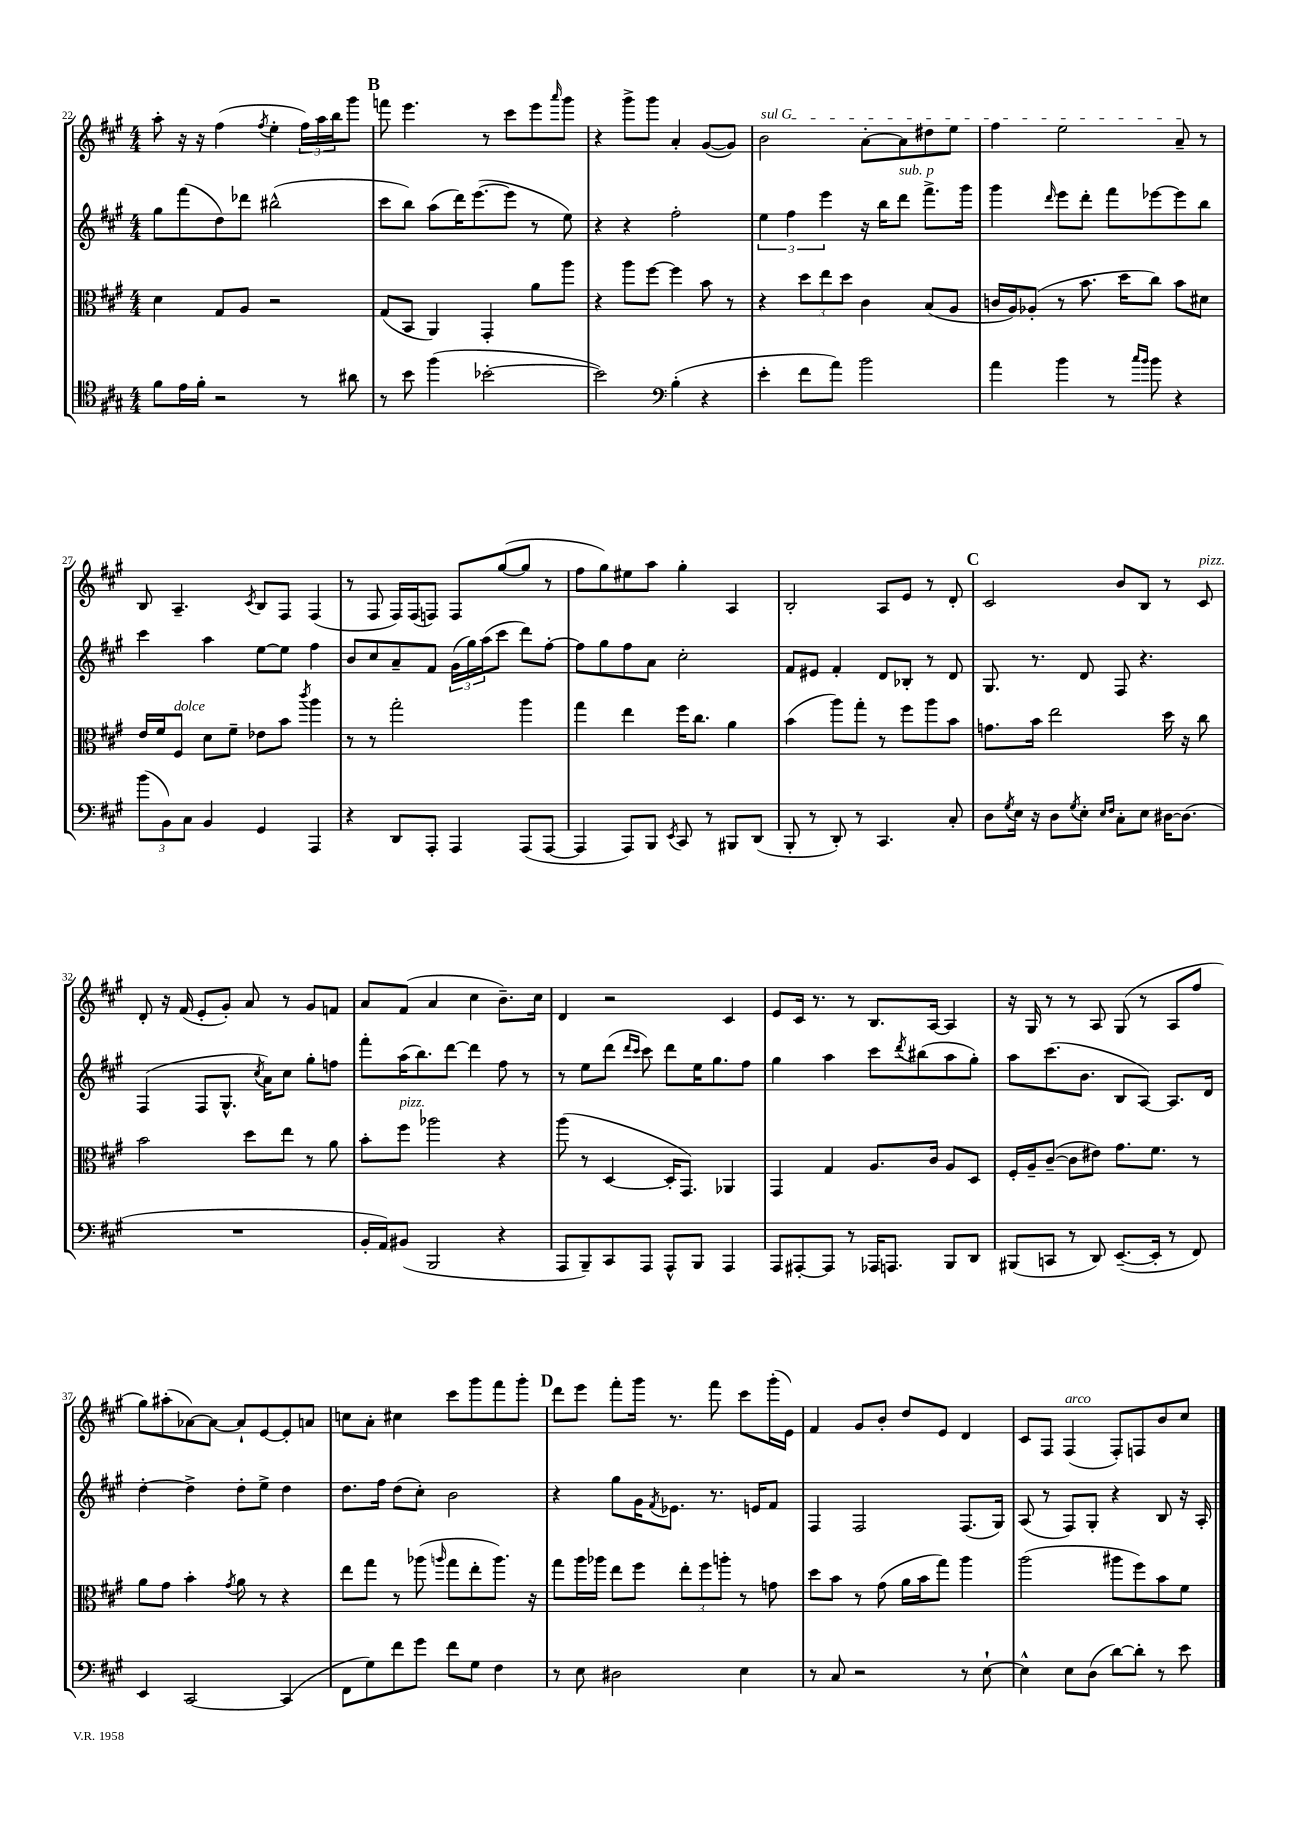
<<
\new StaffGroup <<
\new Staff = "s0" {
    \clef treble \key a \major \numericTimeSignature \time 4/4
    a''8-. r16 r16 fis''4( \acciaccatura { fis''8 } e''4-. \tuplet 3/2 { fis''16) a''16 b''16 } gis'''8 |
    \mark \markup { \bold "B" } f'''8 e'''4. r8 cis'''8 e'''8 \grace { a'''16 } gis'''8 |
    r4 gis'''8-> gis'''8 a'4-. gis'8~( gis'8) |
    \once \override TextSpanner.bound-details.left.text = \markup { \italic "sul G" } b'2\startTextSpan a'8~-. a'8 dis''8 e''8 |
    fis''4 e''2 a'8--\stopTextSpan r8 |
    b8 a4.-- \acciaccatura { cis'8 } b8 fis8 fis4( |
    r8 fis8 fis16) fis16( f8) f8 gis''8~( gis''8 r8 |
    fis''8 gis''8) eis''8 a''8 gis''4-. a4 |
    b2-. a8 e'8 r8 d'8-. |
    \mark \markup { \bold "C" } cis'2 b'8 b8 r8 cis'8^\markup { \italic "pizz." } |
    d'8-. r16 fis'16( e'8-. gis'8-.) a'8 r8 gis'8 f'8 |
    a'8 fis'8( a'4 cis''4 b'8.--) cis''16 |
    d'4 r2 cis'4 |
    e'8 cis'16 r8. r8 b8. a16~ a4 |
    r16 gis16 r8 r8 a8 gis8( r8 a8 fis''8 |
    gis''8) ais''8-.( aes'8~) aes'8~ aes'8-! e'8~ e'8-. a'8 |
    c''8 a'8-. cis''4 cis'''8 gis'''8 fis'''8 gis'''8-. |
    \mark \markup { \bold "D" } d'''8 e'''8 fis'''8-. gis'''16 r8. fis'''8 cis'''8 gis'''16-.( e'16) |
    fis'4 gis'8 b'8-. d''8 e'8 d'4 |
    cis'8 fis8 fis4^\markup { \italic "arco" }( fis8-.) f8 b'8 cis''8 \bar "|." |
}
\new Staff = "s1" {
    \clef treble \key a \major \numericTimeSignature \time 4/4
    gis''8 fis'''8( d''8) des'''8 bis''2-^( |
    \mark \markup { \bold "B" } cis'''8 b''8) a''8( d'''16) e'''8.~( e'''8 r8 e''8) |
    r4 r4 fis''2-. |
    \tuplet 3/2 { e''4 fis''4 e'''4 } r16 b''16 d'''8^\markup { \italic "sub. p" } fis'''8.-> gis'''16 |
    gis'''4 \grace { d'''16 } e'''8 d'''8-. fis'''8 ees'''8~ ees'''8 b''8 |
    cis'''4 a''4 e''8~ e''8 fis''4 |
    b'8 cis''8 a'8-- fis'8 \tuplet 3/2 { gis'16( gis''16) a''16( } cis'''8 d'''8) fis''8~-. |
    fis''8 gis''8 fis''8 a'8 cis''2-. |
    fis'8 eis'8 fis'4-. d'8 bes8-. r8 d'8 |
    \mark \markup { \bold "C" } gis8. r8. d'8 fis8 r4. |
    fis4( fis8 gis8.-^ \acciaccatura { cis''8 } a'16) cis''8 gis''8-. f''8 |
    fis'''8-. a''16( b''8.) d'''8~ d'''4 fis''8 r8 |
    r8 e''8 d'''8( \grace { d'''16 cis'''16 } cis'''8) d'''8 e''16 gis''8. fis''8 |
    gis''4 a''4 cis'''8 \acciaccatura { d'''8 } bis''8( a''8 gis''8-.) |
    a''8 cis'''8.( b'8. b8 a8~) a8. d'16 |
    d''4~-. d''4-> d''8-. e''8-> d''4 |
    d''8. fis''16 d''8( cis''8-.) b'2 |
    \mark \markup { \bold "D" } r4 gis''8 gis'16 \acciaccatura { fis'8 } ees'8. r8. e'16 fis'8 |
    fis4 fis2 fis8.( gis16) |
    a8( r8 fis8) gis8-. r4 b8 r16 a16-. \bar "|." |
}
\new Staff = "s2" {
    \clef alto \key a \major \numericTimeSignature \time 4/4
    d'4 gis8 a8 r2 |
    \mark \markup { \bold "B" } gis8( b,8 a,4) gis,4-. a'8 a''8 |
    r4 a''8 fis''8~ fis''4 b'8 r8 |
    r4 \tuplet 3/2 { d''8 e''8 d''8 } cis'4 b8( a8 |
    c'16 a16) aes8-.( r8 b'8. d''16 cis''8) b'8 dis'8 |
    e'16 fis'16 fis8^\markup { \italic "dolce" } d'8 fis'8-- ees'8 b'8 \acciaccatura { cis'''8 } a''4 |
    r8 r8 gis''2-. a''4 |
    gis''4 e''4 fis''16 cis''8. a'4 |
    b'4( a''8) gis''8-. r8 fis''8 a''8 b'8 |
    \mark \markup { \bold "C" } g'8. b'16 e''2 d''16 r16 cis''8 |
    b'2 d''8 e''8 r8 a'8 |
    b'8-. fis''8^\markup { \italic "pizz." } aes''2 r4 |
    a''8( r8 d4~ d16-. gis,8.) aes,4 |
    gis,4 gis4 a8. cis'16 a8 d8 |
    fis16-. a16-- cis'8~--( cis'8 eis'8) gis'8. fis'8. r8 |
    a'8 gis'8 b'4-. \acciaccatura { gis'8 } a'8 r8 r4 |
    e''8 gis''8 r8 aes''8( \grace { a''16 } gis''8 e''8-. a''8.) r16 |
    \mark \markup { \bold "D" } gis''8 a''16 aes''16 e''8 fis''8 \tuplet 3/2 { e''8-. fis''8 a''8-. } r8 g'8 |
    d''8 b'8 r8 gis'8( a'16 b'16 gis''8) a''4 |
    a''2( ais''8 fis''8) b'8 fis'8 \bar "|." |
}
\new Staff = "s3" {
    \clef tenor \key a \major \numericTimeSignature \time 4/4
    fis'8 e'16 fis'16-. r2 r8 ais'8 |
    \mark \markup { \bold "B" } r8 b'8 fis''4( bes'2~-. |
    bes'2) \clef bass b4-.( r4 |
    e'4-. fis'8 a'8) b'2 |
    a'4 b'4 r8 \grace { cis''16 b'16 } b'8 r4 |
    \tuplet 3/2 { b'8( b,8) cis8 } b,4 gis,4 a,,4 |
    r4 d,8 a,,8-. a,,4 a,,8( a,,8~ |
    a,,4 a,,8) b,,8 \acciaccatura { e,8 } cis,8 r8 bis,,8 d,8( |
    b,,8-. r8 d,8-.) r8 cis,4. cis8-. |
    \mark \markup { \bold "C" } d8 \acciaccatura { gis8 } e16 r16 d8 \acciaccatura { gis8 } e8-. \grace { e16 fis16 } cis8-. e8 dis16~ dis8.( |
    R1 |
    b,16-. a,16) bis,8( b,,2 r4 |
    a,,8 b,,8--) cis,8 a,,8 a,,8-^ b,,8 a,,4 |
    a,,8 ais,,8~-. ais,,8 r8 aes,,16 a,,8. b,,8 d,8 |
    bis,,8( c,8 r8 d,8) e,8.~--( e,16-. r8 fis,8) |
    e,4 cis,2~ cis,4( |
    fis,8 gis8) fis'8 gis'8 fis'8 gis8 fis4 |
    \mark \markup { \bold "D" } r8 e8 dis2 e4 |
    r8 cis8 r2 r8 e8~-! |
    e4-^ e8 d8( d'8~) d'8-. r8 e'8 \bar "|." |
}
>>
>>
\layout { \context { \Score currentBarNumber = #22 } }
